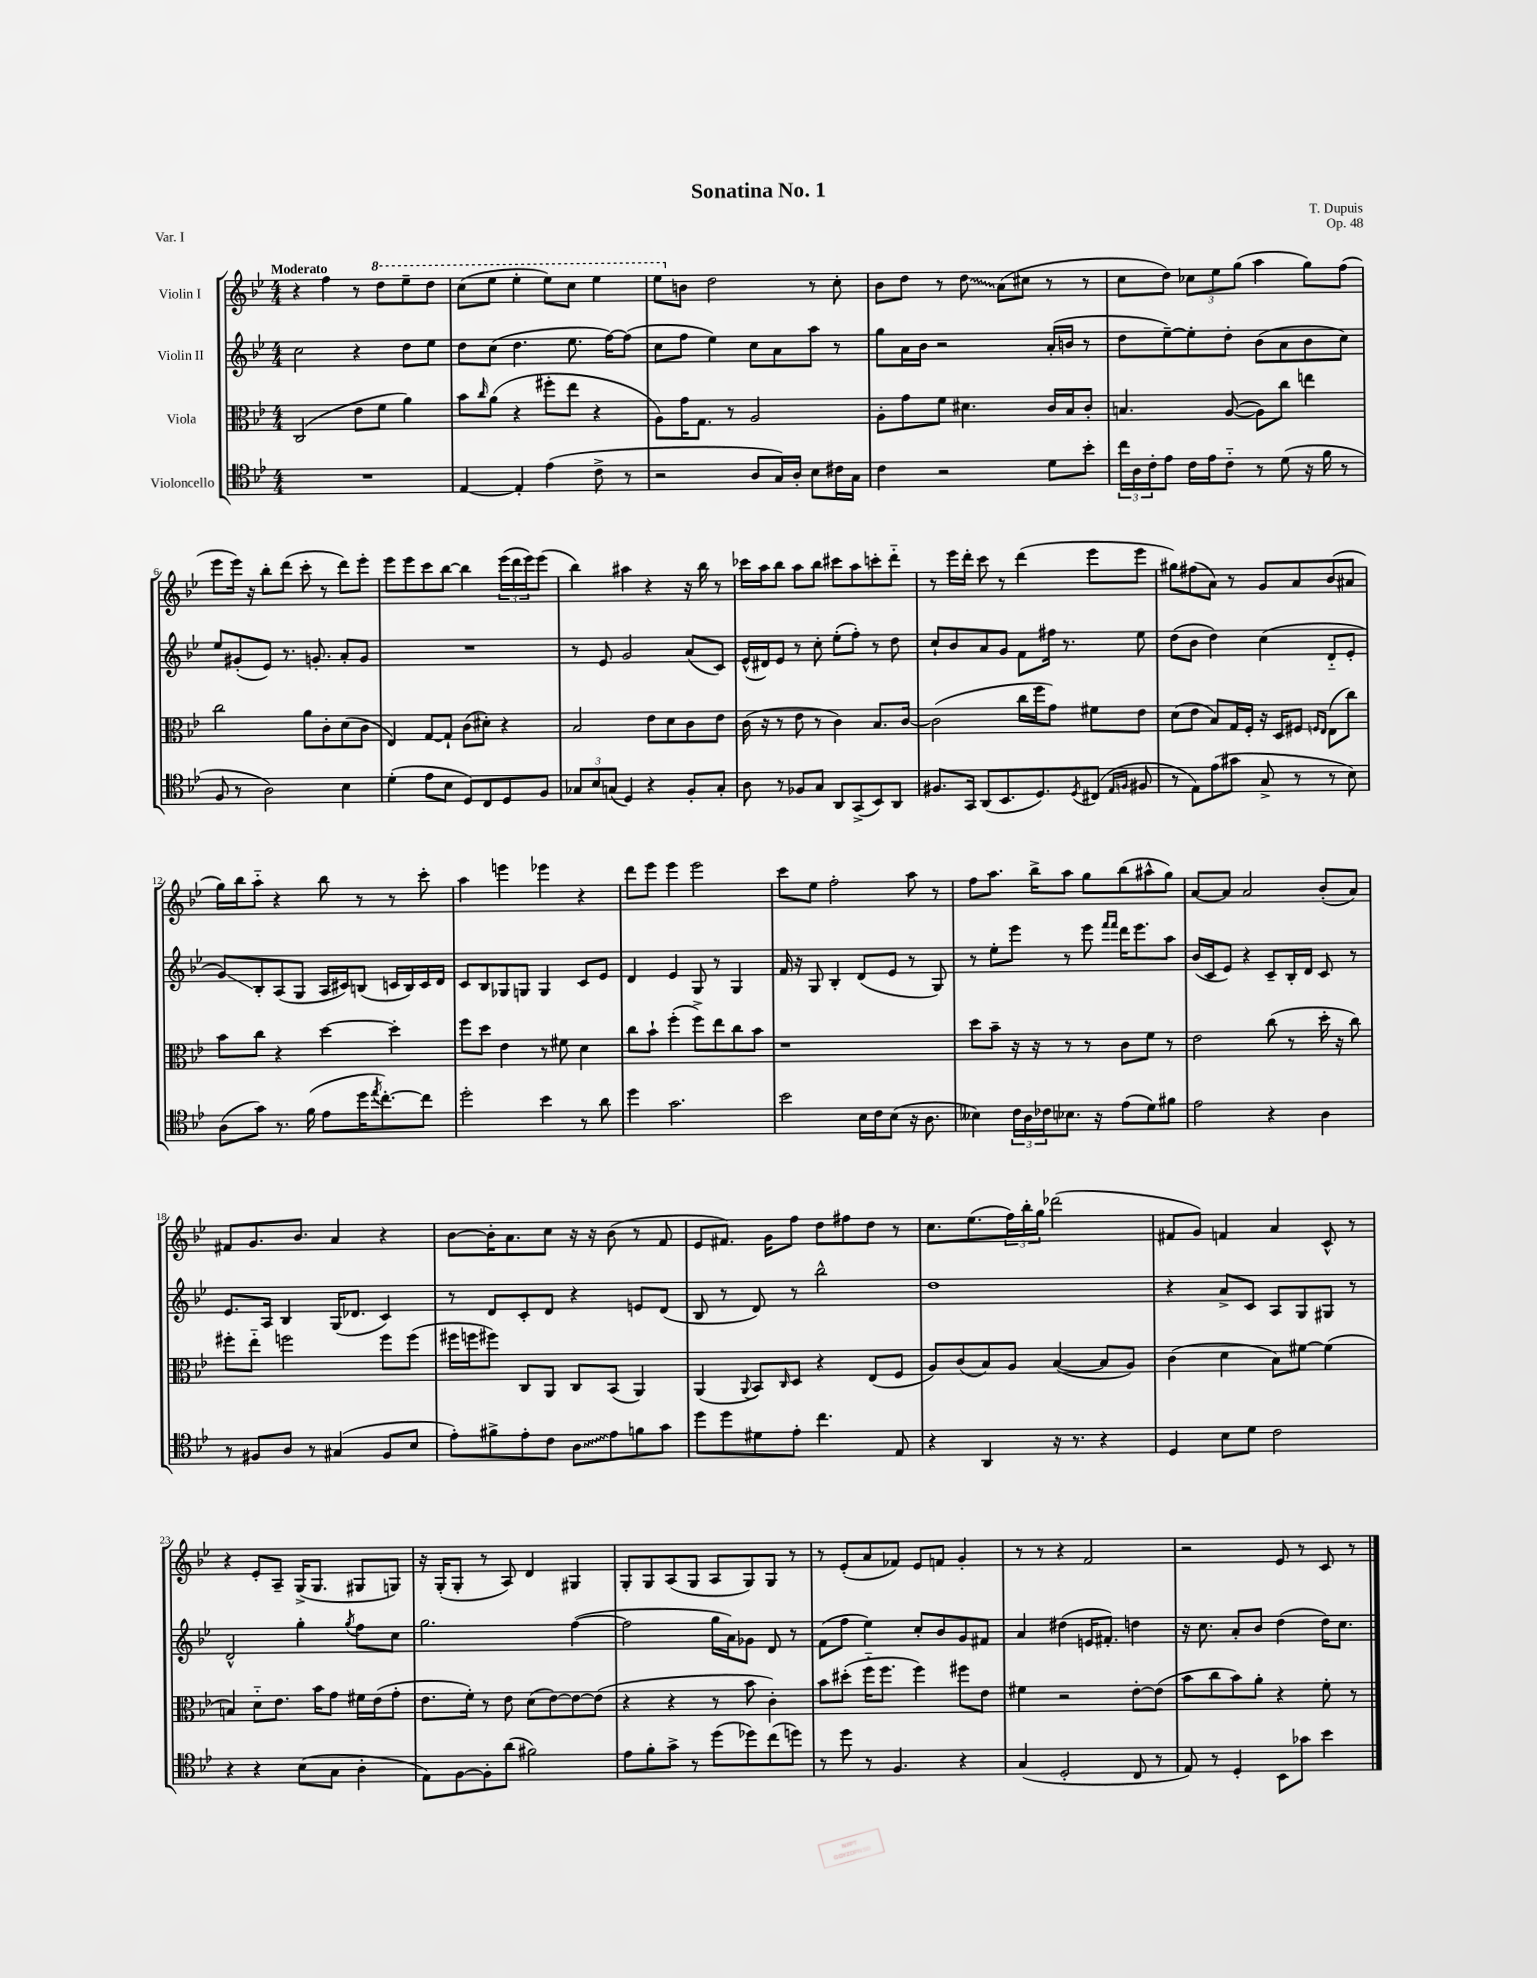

**kern	**kern	**kern	**kern
*staff4	*staff3	*staff2	*staff1
*clefC4	*clefC3	*clefG2	*clefG2
*k[b-e-]	*k[b-e-]	*k[b-e-]	*k[b-e-]
*M4/4	*M4/4	*M4/4	*M4/4
1r	(2C	2cc	4r
.	.	.	4ff
.	8e-	4r	8r
.	8f	.	8ddd
.	4a)	8dd	8eee-~
.	.	8ee-	8ddd
=	=	=	=
[4E-	8b-	8dd	(8ccc
.	16qqcc	.	.
.	(8a	(8cc	8eee-
4E-']	4r	4.dd	4eee-'
(4e-	8ff#'	.	8eee-)
.	8ee-	8.ee-	8ccc
8c^	4r	.	4eee-
.	.	[16ff)	.
8r	.	(8ff]	.
=	=	=	=
2r	8A)	8cc	8eee-
.	16g	8ff	8b
.	8.G	.	.
.	.	4ee-)	2dd
.	8r	.	.
8A	2A	8cc	.
16G)	.	8a	.
16A'	.	.	.
8B-	.	8aa	8r
16c#	.	8r	8cc'
16G	.	.	.
=	=	=	=
4c	8A'	8gg	8b-
.	8g	16a	8dd
.	.	16b-	.
2r	8f	2r	8r
.	4.d#	.	8dd
.	.	.	(8a
.	.	.	8cc#
8d	16c	(16a'	8r
.	16B-	16b	.
8b-'	8c'	8r	8r
=	=	=	=
24cc	4.B	8dd	8cc
24A	.	.	.
24c'	.	.	.
8e-	.	[8ee-~)	8dd)
16c	.	8ee-']	12cc-
16e-	.	.	.
.	.	.	12ee-
8c'~	([8A	8dd'	.
.	.	.	(12gg
8r	8A])	(8b-	4aa
(8d	8cc	8a	.
16r	4ee	8b-	8gg)
16f	.	.	.
8r	.	8cc)	(8ff
=	=	=	=
8F	2cc	8ee-	8eee-
8r	.	(8g#'	16eee-)
.	.	.	16r
2A)	.	8e-)	8bb-'
.	.	8.r	(8ddd
.	8a	.	8ccc'
.	.	8.g'	.
.	8c'	.	8r
4B-	(8d	8a'	8ddd)
.	8c	8g	8eee-'
=	=	=	=
(4d'	4E-)	1r	8eee-
.	.	.	8eee-
8e-	[8G	.	8ccc
8B-	8G`]	.	[8bb-
8D)	(8c	.	4bb-]
8C	8d#')	.	.
8D	4r	.	(24eee-
.	.	.	24ddd
.	.	.	24eee-)
8F	.	.	(8eee-
=	=	=	=
12G-	2B-	8r	4bb-)
12B-	.	.	.
.	.	8e-	.
(12G	.	.	.
4D)	.	2g	4aa#
4r	8e-	.	4r
.	8d	.	.
8F'	8c	(8a	16r
.	.	.	16bb-
8G'	8e-	8c)	8r
=	=	=	=
8A	(16c	(16e-^^	16ccc-
.	16r	16d#)	16aa
8r	8r	8e-	8bb-
8F-	8e-	8r	8aa
8G	8r	8cc'	8bb-
8AA	4c)	(8ee-'	8ccc#
(8GG^	.	8ff')	8aa
8BB-)	8.B-	8r	8ccc'
8AA	.	8dd	8ddd'~
.	[16c	.	.
=	=	=	=
8.F#	(2c]	8cc`	8r
.	.	8b-	16eee-
16GG	.	.	16ddd'
(8AA	.	8a	8ccc
8.BB-	.	8g	8r
.	16cc	8f	(4ddd
8.D)	16ff	.	.
.	8g)	16ff#	.
.	.	8.r	.
8qD	.	.	.
(8C#	8f#	.	8eee-
16qqE-	.	.	.
16qqF	.	.	.
8F#	8e-	8ee-	8eee-
=	=	=	=
8r	(8d	(8dd	8gg#)
8E-)	8e-	8b-	(8ff#
(8e-	8B-)	4dd)	8a)
8g#	16G	.	8r
.	16F'	.	.
8G^	16r	(4cc	8g
.	16D	.	.
8r	8F#	.	8a
.	16qqF	.	.
.	16qqE-	.	.
8r	(8E-	8d'~	(8b-
8B-)	8cc)	8e-'	8a#
=	=	=	=
(8A	8b-	8g)	16gg)
.	.	.	16bb-
8g)	8cc	8B-'	8aa'~
8.r	4r	(8A	4r
.	.	8G	.
(16f	.	.	.
8e-	[4dd	16A	8bb-
.	.	16c#)	.
16dd	.	(8B	8r
8qee-	.	.	.
[8.cc')	.	.	.
.	4dd']	16c	8r
.	.	16B)	.
8cc]	.	16c	8ccc'
.	.	16d	.
=	=	=	=
2dd'	8ff	8c	4aa
.	8dd	8B-	.
.	4e-	8G-	4eee
.	.	8G	.
4b-	8r	4G	4eee-
.	8f#	.	.
8r	4d	8c	4r
8a	.	8e-	.
=	=	=	=
4dd	8cc	4d	8ddd
.	8b-`	.	8eee-
2.g	(4ff'	4e-	4eee-
.	8ff^)	8G	2eee-
.	8ee-	8r	.
.	8cc	4G	.
.	8b-	.	.
=	=	=	=
2b-	1r	16f	8ccc
.	.	16r	.
.	.	8G	8ee-
.	.	4B-'	2ff'
16B-	.	(8d	.
16c	.	.	.
(8B-	.	8e-	.
16r	.	8r	8aa
8.A	.	.	.
.	.	8G)	8r
=	=	=	=
4B--)	8dd	8r	8ff
.	8b-~	8ee-'	8.aa
24c	16r	8eee-	.
24A	.	.	.
.	16r	.	16bb-^
24c-	.	.	.
8.B-	8r	8r	8aa
.	8r	8eee-	8gg
16r	.	.	.
.	.	16qqfff	.
.	.	16qqfff	.
(8e-	8c	16ddd	(8bb-
.	.	8.eee-	.
8d)	8f	.	8aa#^^
8f#	8r	8aa	8gg)
=	=	=	=
2e-	2e-	(16b-	[8a
.	.	16c	.
.	.	8e-)	8a]
.	.	4r	2a
4r	(8cc	8c~	.
.	8r	16B-'	.
.	.	16d	.
4A	16dd'	8c	(8b-'
.	16r	.	.
.	8cc)	8r	8a)
=	=	=	=
8r	8ff#'	8.e-	8f#
8F#	8ee-'~	.	8.g
.	.	16A	.
8A	2ff	4B-	.
.	.	.	8.b-
8r	.	.	.
(4G#	.	(16G	4a
.	.	8.d-	.
8F#	8ff	4c)	4r
8B-	(8ff	.	.
=	=	=	=
8e-')	16ff#	8r	[8b-
.	16ff	.	.
8f#^	8ff#)	8d	16b-']
.	.	.	8.a
8e-'	8C	8c'	.
8c	8AA	8d	8cc
8A	8C	4r	16r
.	.	.	16r
8e-	(8BB-	.	(8b-
8f	4AA)	8e	8r
8g	.	(8d	8f
=	=	=	=
8dd	(4AA	8B-	8e-
8dd	.	8r	8.f#)
.	8qqAA	.	.
8d#	8BB-)	8d)	.
.	.	.	16g
.	16qqC	.	.
8e-'	8D	8r	8ff
4.cc	4r	2bb-^^	8dd
.	.	.	8ff#
.	(8E-	.	8dd
8E-	8F	.	8r
=	=	=	=
4r	8A)	1dd	8.cc
.	(8c	.	.
.	.	.	(8.ee-
4AA	8B-)	.	.
.	8A	.	24ff)
.	.	.	24bb-'
.	.	.	24gg
16r	([4B-	.	(2ddd-
8.r	.	.	.
4r	8B-]	.	.
.	8A)	.	.
=	=	=	=
4D	(4c	4r	8f#
.	.	.	8g)
8B-	4d	8a^	4f
8d	.	8c	.
2c	8B-)	8A	4a
.	[8f#	8G	.
.	(4f#]	8G#	8c^^
.	.	8r	8r
=	=	=	=
4r	4B)	2d^^	4r
4r	8d'~	.	8e-'
.	8.e-	.	8A~
(8B-	.	4gg'	(16G^
.	16b-	.	8.G
8G	8g	.	.
.	.	8qgg	.
4A'	16f#	8ff	8G#
.	(16e-	.	.
.	8g'	8cc	8G)
=	=	=	=
8E-)	8.e-	2.gg	16r
.	.	.	(16G'
[8F	.	.	8G'
.	16f')	.	.
8F']	8r	.	8r
(8a	8e-	.	8A)
2f#)	(8d	.	4d
.	[8e-)	.	.
.	8e-_	([4ff	4G#
.	(8e-]	.	.
=	=	=	=
8e-	4r	2ff]	8G'
8f'	.	.	8G
8g^	4r	.	(8A
8r	.	.	8G
(8dd	8r	16gg	8A
.	.	16a)	.
8dd-)	8b-	8g-	8G)
(8cc	4c')	8d	8G
8dd)	.	8r	8r
=	=	=	=
8r	8b-	(8f	8r
8dd	(8dd#'	8ff	(8e-'
8r	16ff'~	4ee-)	8a
.	8.ff	.	.
4.F	.	.	8f-)
.	4ff)	8cc'	8e-
.	.	8b-	8f
4r	8ff#	8g	4g'
.	8e-	8f#	.
=	=	=	=
(4G	4f#	4a	8r
.	.	.	8r
2D'	2r	(4dd#	4r
.	.	16e	2f
.	.	8.f#')	.
8C	[8e-'	4dd	.
8r	(8e-]	.	.
=	=	=	=
8E-)	8b-	16r	2r
.	.	8.cc	.
8r	8cc	.	.
4D'	8b-)	8a'	.
.	8a'	8b-	.
8BB-	4r	(4dd	8e-
8g-	.	.	8r
4b-	8f'	16dd)	8c
.	.	8.cc	.
.	8r	.	8r
==	==	==	==
*-	*-	*-	*-
